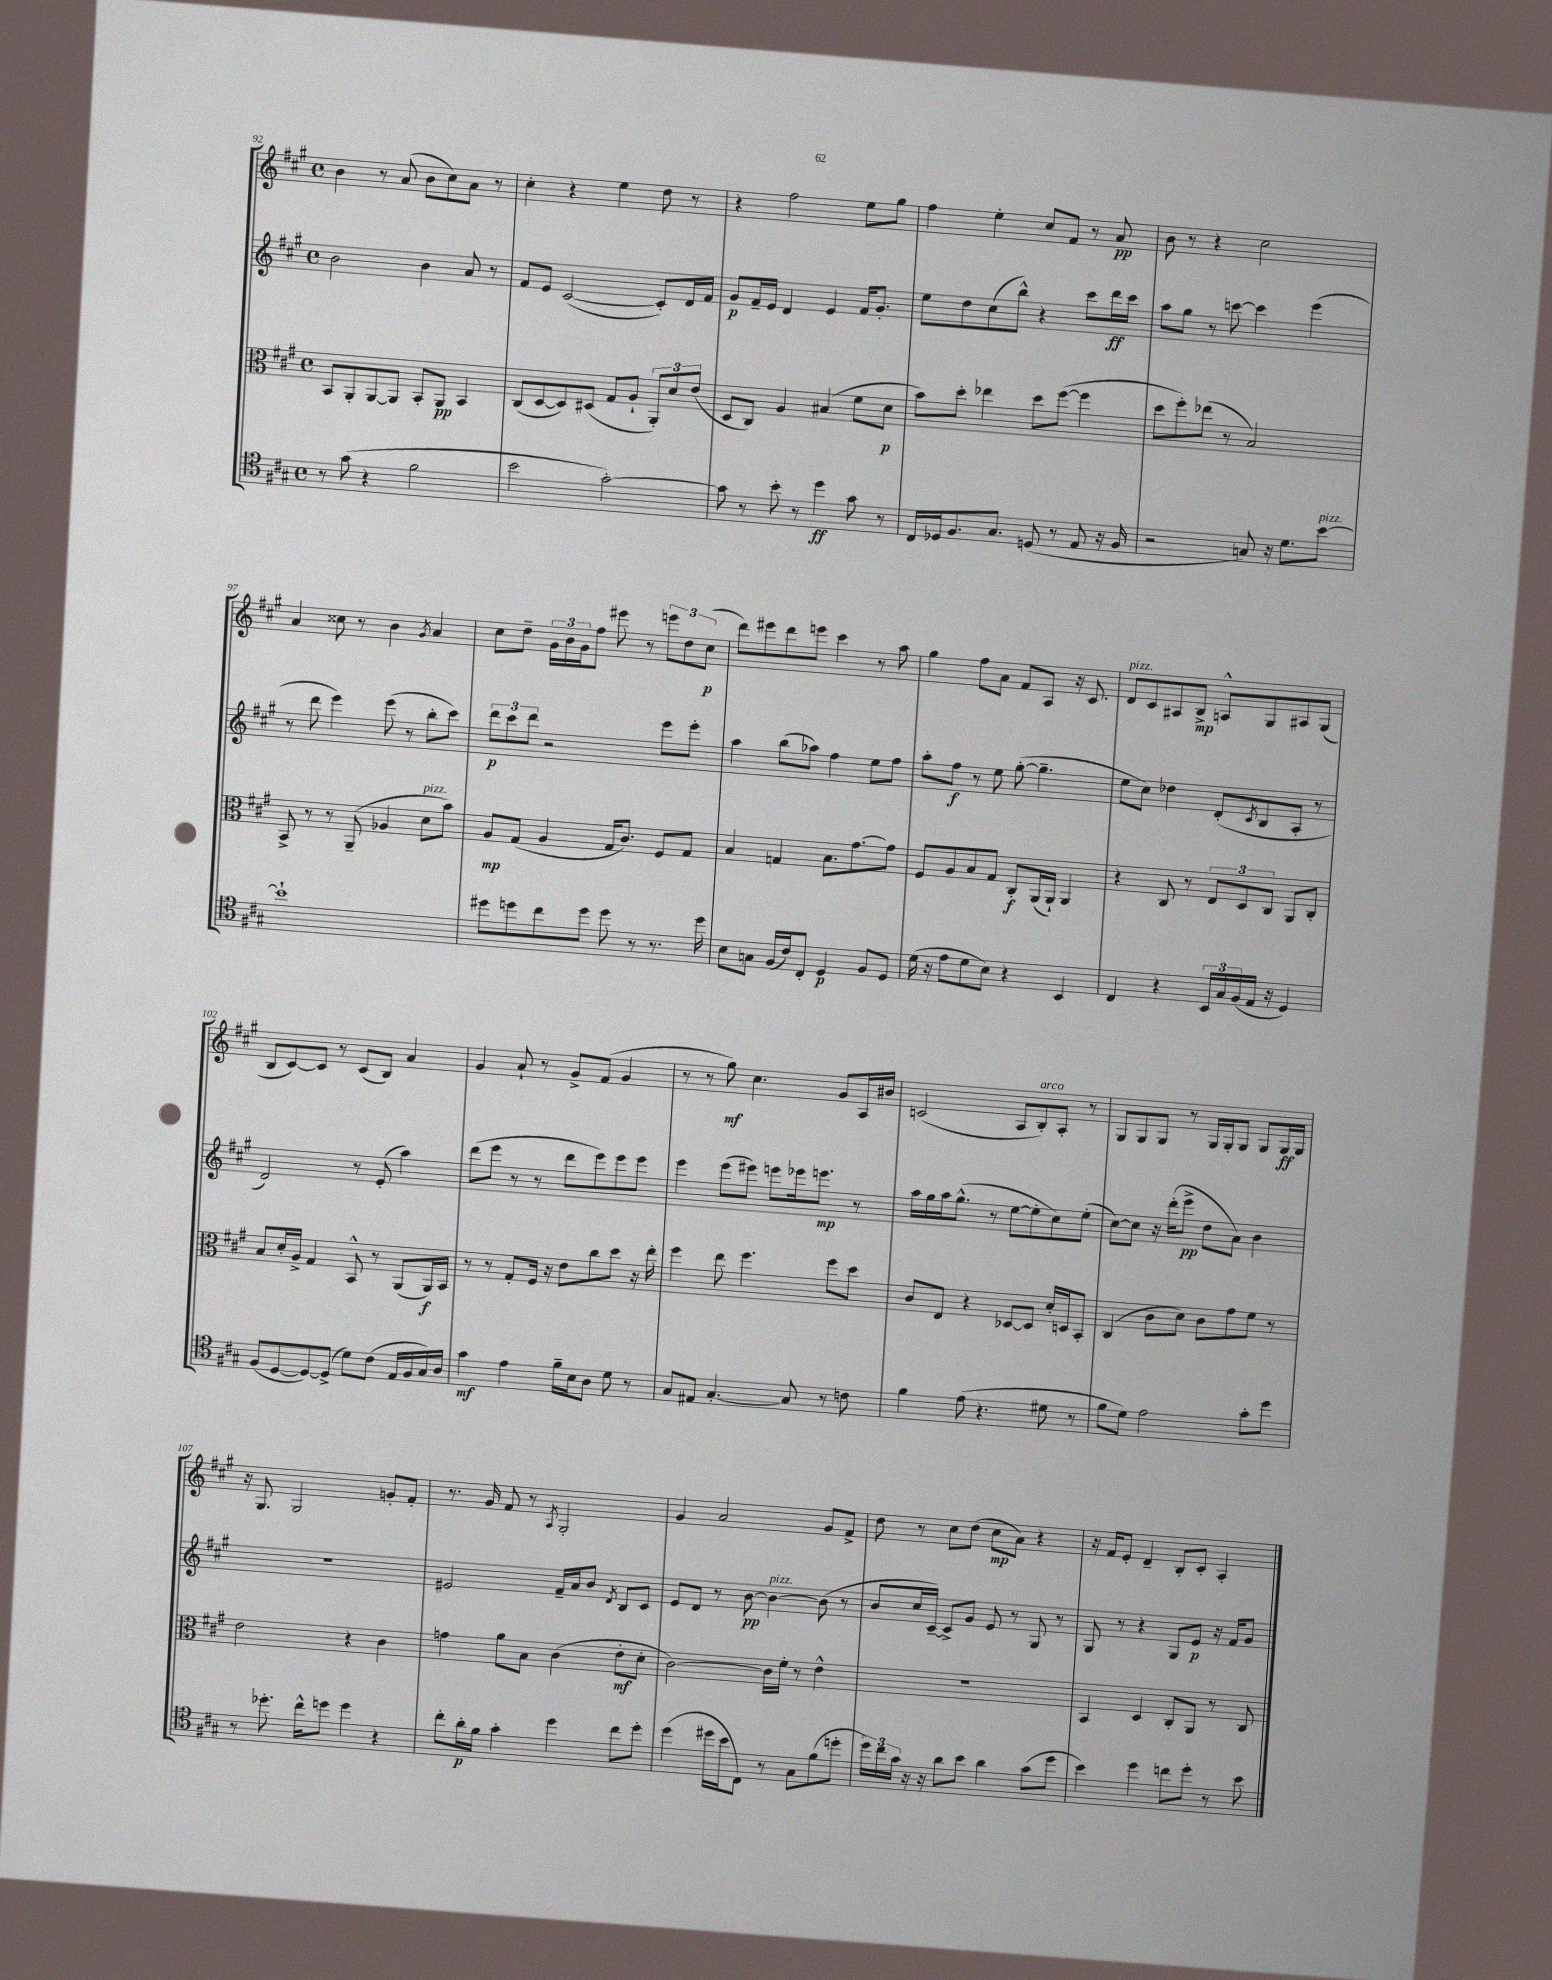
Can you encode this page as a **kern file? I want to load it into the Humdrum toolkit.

**kern	**kern	**kern	**kern
*staff4	*staff3	*staff2	*staff1
*clefC4	*clefC3	*clefG2	*clefG2
*k[f#c#g#]	*k[f#c#g#]	*k[f#c#g#]	*k[f#c#g#]
*M4/4	*M4/4	*M4/4	*M4/4
*met(c)	*met(c)	*met(c)	*met(c)
8r	8BB	2b	4b
(8g#	8AA'	.	.
4r	[8AA	.	8r
.	8AA]	.	(8a
2f#	8BB'	4b	8b
.	8AA	.	8cc#)
.	4BB	8a	8a
.	.	8r	8r
=	=	=	=
2b	(8C#	8f#	4cc#'
.	[8D	8e	.
.	8D])	([2c#	4r
.	(8D#	.	.
[2g#')	8G#	.	4ee
.	8A`	.	.
.	12AA')	8c#'])	8dd
.	12d	.	.
.	.	16d	8r
.	(12e	.	.
.	.	16f#	.
=	=	=	=
8g#]	8D	8g#	4r
8r	8C#)	16f#~	.
.	.	16e	.
8b'	4A	4d	2ff#
8r	.	.	.
4dd	(4B#	4e	.
8g#	8f#	16f#	8ee
.	.	8.g#'	.
8r	8d	.	8gg#
=	=	=	=
16C#	8b)	8ee	4ff#
16D-	.	.	.
8.F#	8dd'	8dd	.
.	4ee-	(8cc#	4ee'
8.G#	.	.	.
.	.	8bb^^)	.
(8D	8dd	4r	8cc#
8r	([8ff#	.	8f#
8E	4ff#]	8ccc#	8r
16r	.	16ddd	8a
16F#	.	16ccc#	.
=	=	=	=
2r	8dd	8aa	8b
.	8ff#')	8gg#	8r
.	(8ee-	8r	4r
.	8r	[8ccc	.
8G)	2B)	4ccc]	2cc#
16r	.	.	.
8.d	.	.	.
.	.	(4eee	.
[8b	.	.	.
=	=	=	=
1b`]	8BB^	8r	4a
.	8r	8ddd	.
.	8r	4eee)	8cc##
.	(8AA~	.	8r
.	4A-	(8eee	4b
.	.	8r	.
.	.	.	8qg#
.	8d	8bb'	4a
.	8b)	8ccc#)	.
=	=	=	=
8dd#	8A	12ddd	8cc#
.	.	12ccc#	.
8dd	(8G#	.	8dd~
.	.	12ddd	.
8cc#	4A	2r	24g#
.	.	.	24b
.	.	.	24g#
8dd	.	.	8ff#
8dd	16G#	.	8eee#
.	8.c#)	.	.
8r	.	.	8r
8.r	8F#	8eee	12eee
.	.	.	12dd
.	8G#	8eee'	.
.	.	.	(12cc#
16dd	.	.	.
=	=	=	=
8B	4B	4aa	8ddd)
8G	.	.	8eee#
(16F#	4G	(8bb	8ddd
16c#)	.	.	.
8C#'	.	8aa-)	8eee
4D	8.B	4ff#	4ccc#
.	[8.g#	.	.
8F#	.	8ee	8r
8D	8g#]	8ff#	8aa
=	=	=	=
(16d	8F#	8aa'	4gg#
16r	.	.	.
8e	8A	8ff#	.
8d	8B	8r	8ff#
8B)	8G#	8ee	8a
4r	8C#'	([8gg#'	8f#
.	(16AA	4.gg#~]	8A
.	16AA`)	.	.
4BB	4AA	.	16r
.	.	.	8.c#
=	=	=	=
4C#	4r	8ee	8d
.	.	8cc#)	8c#
4r	8C#	4dd-	8A#
.	8r	.	8B^
24BB	12E	(8d'	8A^^
24G#	.	.	.
(24F#	12D	.	.
.	.	8qc#	.
16E	.	8B	8G#
.	12C#	.	.
16r	.	.	.
4D)	8AA	8A'	8A#
.	8C#'	8r	(8G#
=	=	=	=
(8F#	8B	2d)	8B
[8D	16d'	.	[8c#)
.	16A^	.	.
8D_)	4G#	.	8c#]
(8D^]	.	.	8r
8d)	8BB^^	8r	(8c#
(8c#	8r	(8e'	8B)
16E	(8AA	4aa)	4a
16F#	.	.	.
16G#)	16AA)	.	.
16A	16BB	.	.
=	=	=	=
4g#	8r	(8ddd	4g#
.	8r	8eee	.
4e	8G#'	8r	8a`
.	16F#	8r	8r
.	16r	.	.
16f#~	8e	8ddd	8g#^
16B	.	.	.
8A	8cc#	8eee)	(8f#
8d	8dd	8eee	4g#
8r	16r	8eee	.
.	16ee'	.	.
=	=	=	=
8G#	4ff#	4eee	8r
8E#	.	.	8r
[4.G#'	8ee	(8eee	8gg#)
.	4.ff#	8eee#)	4.cc#
.	.	8eee	.
8G#]	.	16eee-	.
.	.	8.eee	.
8r	8ff#	.	8g#
8c	8dd	8r	16A
.	.	.	16b#
=	=	=	=
4f#	8c#	16aa	(2c
.	.	16gg#	.
.	8E	16aa	.
.	.	(8.gg#^^	.
(8e	4r	.	.
4.r	.	8r	.
.	[8D-	[8ee	8A
.	8D-]	8ee']	8B')
8d#	16d'	8cc#)	8A'
.	16D	.	.
8r	8BB'	(8ee'	8r
=	=	=	=
8f#	(4C#	[8cc#)	8G#
8d)	.	8cc#]	8G#
2e	8c#	16r	8G#
.	.	(16ddd'	.
.	8d)	8eee^	8r
.	8c#	8dd	16G#
.	.	.	16G#'
.	8g#	8a)	8G#
8g#'	8f#	4b	8G#
8dd	8r	.	16G#
.	.	.	16G#
=	=	=	=
8r	2e	1r	16r
.	.	.	8.G#
8.dd-'	.	.	.
.	.	.	2G#
16cc#^^	.	.	.
8dd	.	.	.
4dd	4r	.	.
4r	4c#	.	8g'
.	.	.	8f#'
=	=	=	=
8cc#'	4g	2e#	8.r
16a'	.	.	.
16f#	.	.	16g#
4g#'	8a	.	8f#
.	8B	.	8r
.	.	.	8qA
4dd	(4c#	16f#~	2G#'
.	.	16a	.
.	.	8b	.
.	.	8qd	.
8cc#	8e'	8B	.
8dd'	8d'	8c#	.
=	=	=	=
(4dd	[2c#)	8e	4g#
.	.	8d	.
16dd#	.	8r	2a
16b	.	.	.
8C#)	.	[8b	.
8r	16c#]	4b_	.
.	16f#'	.	.
8G#	8r	.	.
(8f#	4e^^	(8b]	8g#
8dd'	.	8r	8f#^
=	=	=	=
24dd)	1r	8b	8dd
24cc#	.	.	.
24g#	.	.	.
16r	.	16cc#	8r
16r	.	[16c#~)	.
8a	.	8c#^]	8cc#
8b	.	8g#	(8dd
4a	.	8e	8cc#
.	.	8r	8a)
(8g#	.	8G#	4r
8dd	.	8r	.
=	=	=	=
4b)	4BB	8G#	16r
.	.	.	16f#
.	.	8r	8e'
4dd	4D	4r	4d~
8cc	8C#'	8G#	8B'
8dd'	8AA	8e	8c#'
8r	8r	16r	4A'
.	.	16f#	.
8b	8C#	8g#	.
==	==	==	==
*-	*-	*-	*-
